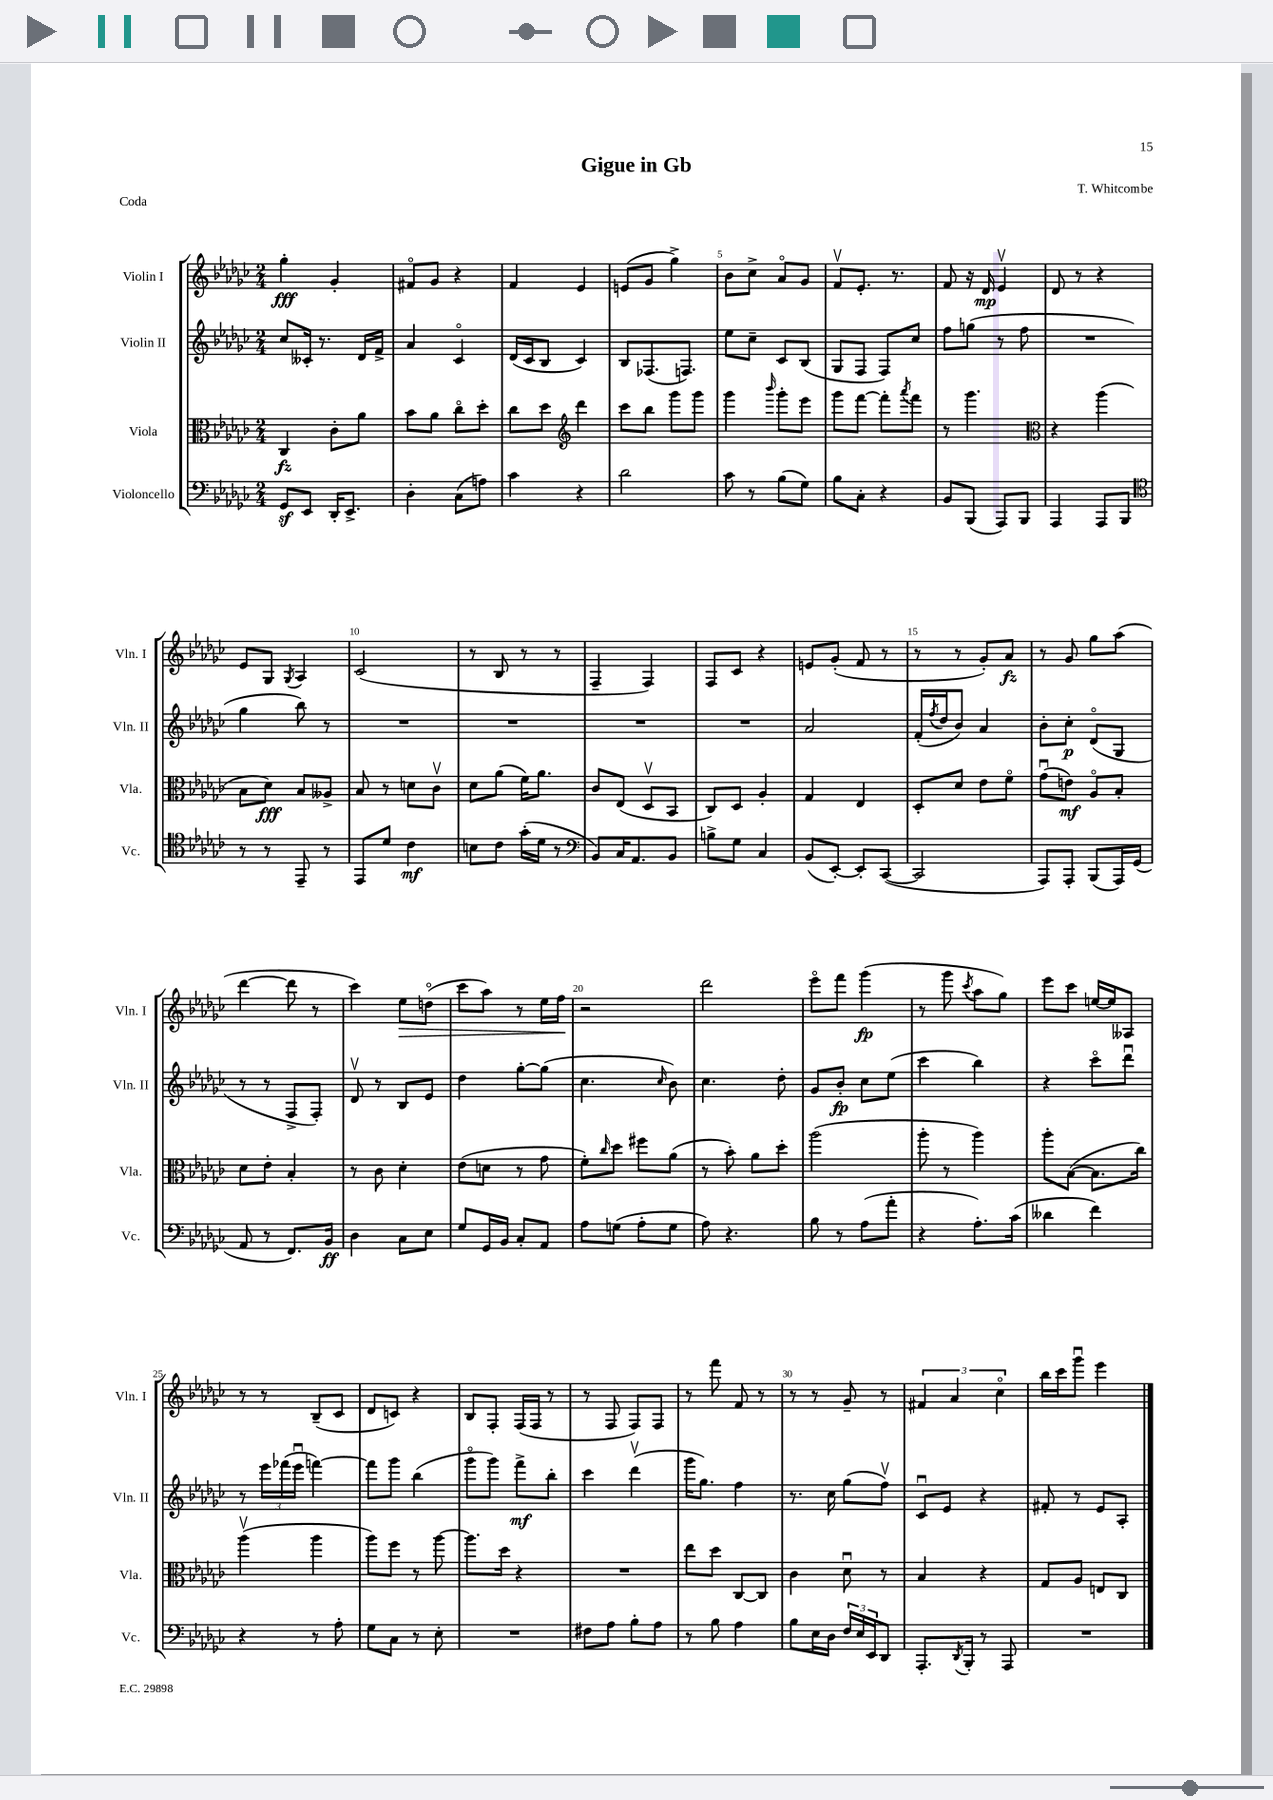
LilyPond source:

\header { title = "Gigue in Gb" composer = "T. Whitcombe" piece = "Coda" }
<<
\new StaffGroup <<
\new Staff = "s0" \with { instrumentName = "Violin I" shortInstrumentName = "Vln. I" } {
    \clef treble \key ges \major \numericTimeSignature \time 2/4
    ges''4-.\fff ges'4-. |
    fis'8\flageolet ges'8 r4 |
    f'4 ees'4 |
    e'8( ges'8 ges''4->) |
    bes'8 ces''8-> aes'8\flageolet ges'8 |
    f'8\upbow ees'8.-. r8. |
    f'8 r16 des'16\mp ees'4\upbow |
    des'8 r8 r4 |
    ees'8 ges8 \acciaccatura { ges8 } aes4 |
    ces'2( |
    r8 bes8 r8 r8 |
    f4-- f4) |
    f8 ces'8 r4 |
    e'8 ges'8-.( f'8 r8 |
    r8 r8 ges'8-.) aes'8\fz |
    r8 ges'8 ges''8 aes''8( |
    des'''4~ des'''8 r8 |
    ces'''4) ees''8\> d''8\flageolet( |
    ces'''8 aes''8) r8 ees''16 f''16\! |
    r2 |
    des'''2 |
    ees'''8\flageolet f'''8 ges'''4\fp( |
    r8 ges'''8 \acciaccatura { ces'''8 } aes''8 ges''8) |
    ees'''8 ces'''8 e''16~ e''16 aeses8 |
    r8 r8 bes8--( ces'8 |
    des'8 c'8) r4 |
    bes8 f8-. f16( f16 r8 |
    r8 f8 f8) f8 |
    r8 f'''8 f'8 r8 |
    r8 r8 ges'8-- r8 |
    \tuplet 3/2 { fis'4 aes'4 ces''4\flageolet } |
    bes''16 ces'''16 ges'''8\downbow ees'''4 \bar "|." |
}
\new Staff = "s1" \with { instrumentName = "Violin II" shortInstrumentName = "Vln. II" } {
    \clef treble \key ges \major \numericTimeSignature \time 2/4
    ces''8 ceses'16-. r8. des'16 f'16-> |
    aes'4 ces'4\flageolet |
    des'16( ces'16 bes8 ces'4) |
    bes8 fes8.( f8.) |
    ees''8 ces''8-- ces'8 bes8( |
    ges8 f8 f8) ces''8 |
    f''8 g''8( r8 f''8 |
    R2 |
    ges''4 bes''8) r8 |
    R2 |
    R2 |
    R2 |
    R2 |
    aes'2 |
    f'16-.( \acciaccatura { f''8 } des''16 bes'8) aes'4 |
    bes'8-. ces''8-.\p des'8\flageolet( ges8 |
    r8 r8 f8-> f8-.) |
    des'8\upbow r8 bes8 ees'8 |
    des''4 ges''8~-. ges''8( |
    ces''4. \grace { ces''16 } bes'8) |
    ces''4. des''8-. |
    ges'8 bes'8-.\fp ces''8 ees''8( |
    ces'''4 bes''4) |
    r4 ces'''8\flageolet des'''8\downbow |
    r8 \tuplet 3/2 { ees'''16 fes'''16( ees'''16\downbow } f'''4~) |
    f'''8 ges'''8 bes''4( |
    ges'''8\flageolet ges'''8) f'''8->\mf bes''8-. |
    ces'''4 des'''4\upbow( |
    ges'''16 ges''8.) f''4 |
    r8. ces''16 ges''8( f''8\upbow) |
    ces'8\downbow ees'8 r4 |
    fis'8-. r8 ees'8 aes8-. \bar "|." |
}
\new Staff = "s2" \with { instrumentName = "Viola" shortInstrumentName = "Vla." } {
    \clef alto \key ges \major \numericTimeSignature \time 2/4
    ces4\fz ces'8-. aes'8 |
    bes'8 aes'8 ces''8\flageolet des''8-. |
    ces''8 des''8 \clef treble des'''4 |
    ces'''8 bes''8 ges'''8 ges'''8 |
    ges'''4 \grace { bes'''16 } ges'''8-. ees'''8 |
    ges'''8 f'''8~ f'''8-. \acciaccatura { aes'''8 } f'''8 |
    r8 ges'''4. |
    \clef alto r4 aes''4( |
    bes8 des'8\fff) bes8 aeses8-> |
    bes8 r8 d'8 ces'8\upbow |
    des'8 aes'8( f'16) aes'8. |
    ces'8 ees8( des8\upbow bes,8 |
    ces8) des8 aes4-. |
    ges4 ees4 |
    des8-. des'8 ees'8 f'8\flageolet |
    ges'8\downbow( e'8\mf) aes8\flageolet bes8-. |
    des'8 ees'8-. bes4-. |
    r8 ces'8 des'4-. |
    ees'8( d'8 r8 ges'8 |
    f'8-.) \grace { ces''16 } des''8 fis''8 aes'8( |
    r8 bes'8-.) aes'8 des''8-. |
    aes''2( |
    aes''8-. r8 aes''4) |
    aes''8-. bes8~( bes8. ces''16) |
    aes''4\upbow( aes''4 |
    aes''8) f''8 r8 aes''8~ |
    aes''8. des''16 r4 |
    R2 |
    ees''8 des''8 ces8~ ces8 |
    ces'4 des'8\downbow r8 |
    bes4 r4 |
    ges8 aes8 e8 ces8 \bar "|." |
}
\new Staff = "s3" \with { instrumentName = "Violoncello" shortInstrumentName = "Vc." } {
    \clef bass \key ges \major \numericTimeSignature \time 2/4
    ges,8\sf ees,8 des,16-. ees,8.-> |
    des4-. ces8( a8) |
    ces'4 r4 |
    des'2 |
    ces'8 r8 bes8( ges8) |
    bes8 ces8-. r4 |
    bes,8 bes,,8( aes,,8) bes,,8 |
    aes,,4 aes,,8 bes,,8 |
    \clef tenor r8 r8 ees,8-- r8 |
    ees,8 des'8 ces'4\mf |
    b8 ces'8 ges'16-.( des'16 r8 |
    \clef bass bes,8) ces16 aes,8. bes,8 |
    b8-> ges8 ces4 |
    bes,8( ees,8~-.) ees,8-. ces,8~( |
    ces,2 |
    aes,,8) aes,,8-. bes,,8( aes,,16) ges,16( |
    aes,8 r8 f,8.) bes,16\ff |
    des4 ces8 ees8 |
    ges8 ges,16 bes,16 ces8-. aes,8 |
    aes8 g8( aes8-. g8 |
    aes8) r4. |
    bes8 r8 aes8( aes'8-. |
    r4 aes8.-.) ces'16( |
    deses'4 f'4) |
    r4 r8 aes8-. |
    ges8 ces8 r8 ees8-. |
    R2 |
    fis8 aes8 bes8-. aes8 |
    r8 bes8 aes4 |
    bes8 ees16 des16 \tuplet 3/2 { f16 ees16 ees,16 } des,8 |
    aes,,8.-. \acciaccatura { des,8 } bes,,16-. r8 aes,,8 |
    R2 \bar "|." |
}
>>
>>
\layout { \context { \Score \override BarNumber.break-visibility = ##(#f #t #t) barNumberVisibility = #(every-nth-bar-number-visible 5) } }
